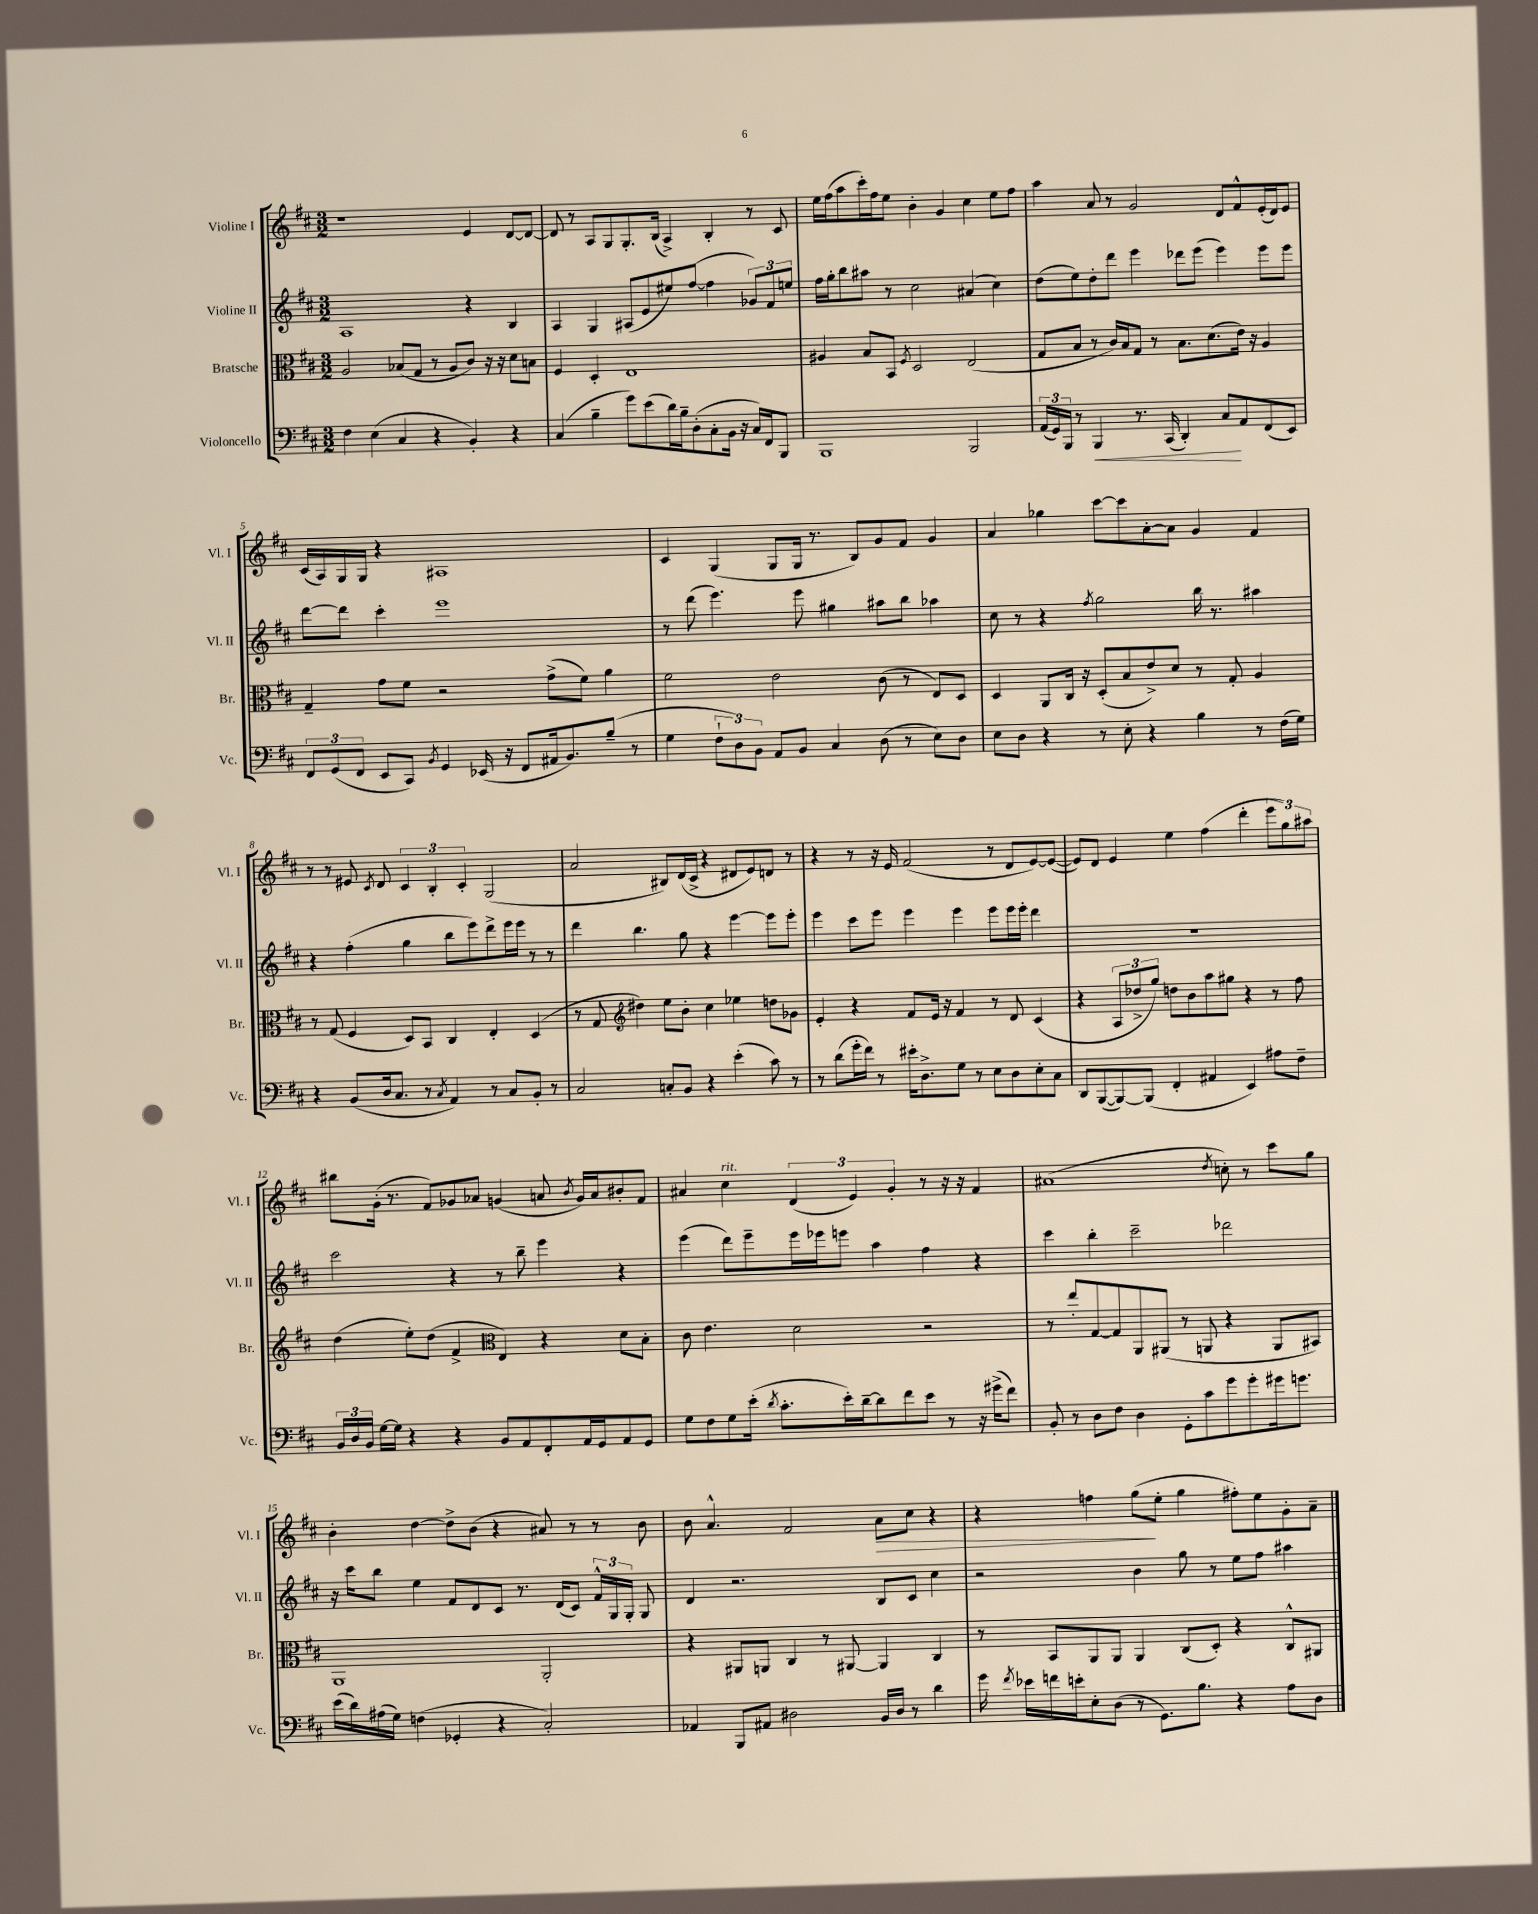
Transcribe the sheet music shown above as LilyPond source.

<<
\new StaffGroup <<
\new Staff = "s0" \with { instrumentName = "Violine I" shortInstrumentName = "Vl. I" } {
    \clef treble \key d \major \numericTimeSignature \time 3/2
    \autoBeamOff r1 e'4 d'8[~ d'8]~ |
    d'8 r8 a8[ g8 g8.-. b16]( a4->) b4-. r8 cis'8 |
    e''16[ fis''16( a''8 cis'''16-.) fis''16 e''8] b'4-. g'4 cis''4 e''8[ fis''8] |
    a''4 a'8 r8 g'2 d'8[ fis'8-^ e'16-.( d'16) e'8] |
    cis'16[( a16) g16 g16] r4 ais1 |
    cis'4 g4( g8[ g16] r8. b8[) g'8 fis'8] g'4 |
    a'4 ges''4 cis'''8[~ cis'''8 a'8~-. a'8] g'4 fis'4 |
    r8 r8 eis'8 \acciaccatura { cis'8 } d'8 \tuplet 3/2 { cis'4 b4-. cis'4-. } g2( |
    a'2 bis8[) d'16( cis'16]-> r4 dis'8[ e'8) d'8] r8 |
    r4 r8 r16 e'16 fis'2( r8 d'8[ e'8~) e'8]~( |
    e'8[) d'8] e'4 e''4 fis''4( d'''4-. \tuplet 3/2 { e'''8[ g''8) ais''8] } |
    bis''8[ g'16]-.( r8. fis'8[) ges'8 aes'8] g'4( a'8 \acciaccatura { b'8 } g'16[) a'16 bis'8-. fis'8] |
    ais'4 cis''4^\markup { \italic "rit." } \tuplet 3/2 { d'4( e'4) g'4-. } r8 r16 r16 fis'4 |
    ais'1( \acciaccatura { d''8 } c''8-.) r8 cis'''8[ g''8] |
    b'4-. d''4~ d''8[-> b'8]( r4 ais'8) r8 r8 b'8 |
    b'8 a'4.-^ fis'2 a'8[\> cis''8] r4 |
    r4 f''4 g''8[\!( e''8]-. g''4 fis''8[-.) e''8 g'8-. a'8]-- \bar "|." |
}
\new Staff = "s1" \with { instrumentName = "Violine II" shortInstrumentName = "Vl. II" } {
    \clef treble \key d \major \numericTimeSignature \time 3/2
    \autoBeamOff a1 r4 b4 |
    a4 g4 ais8[( e'8 eis''8) fis''8]~( fis''4 \tuplet 3/2 { ges'8[) fis'8 e''8] } |
    fis''16[ g''16-. b''8 ais''8] r8 cis''2 ais'4( cis''4) |
    d''8[( e''8) d''8-. d'''8] e'''4 des'''8[ e'''8]( e'''4) e'''8[ e'''8] |
    d'''8[~ d'''8] cis'''4-. e'''1 |
    r8 d'''8( e'''4.) e'''8 gis''4 ais''8[ b''8] aes''4 |
    cis''8 r8 r4 \acciaccatura { fis''8 } g''2 b''16 r8. ais''4 |
    r4 fis''4-.( g''4 b''8[ e'''8) d'''8-> e'''16 e'''16] r8 r8 |
    d'''4 b''4. g''8 r4 e'''4~ e'''8[ e'''8]-. |
    e'''4 cis'''8[ e'''8] e'''4 e'''4 e'''8[ e'''16 e'''16]-. d'''4 |
    R1. |
    cis'''2 r4 r8 b''8-- e'''4 r4 |
    e'''4( d'''8[) e'''8-- e'''16 ees'''16 e'''8] a''4 fis''4 r4 |
    cis'''4 b''4-. cis'''2-- des'''2 |
    r16 cis'''16[ b''8] e''4 fis'8[ d'8 cis'8] r8. d'16[( cis'8]) \tuplet 3/2 { fis'16[-^ g16 g16]-. } g8 |
    d'4 r2. b8[ cis'8] cis''4 |
    r2 b'4 g''8 r8 e''8[ fis''8] ais''4 \bar "|." |
}
\new Staff = "s2" \with { instrumentName = "Bratsche" shortInstrumentName = "Br." } {
    \clef alto \key d \major \numericTimeSignature \time 3/2
    \autoBeamOff a2 bes8[( g8] r8 a8[ cis'8]) r16 r16 d'8[ b8] |
    fis4 d4-. e1 |
    ais4 b8[ b,8] \acciaccatura { fis8 } d2 e2( |
    g8[ b8] r8 cis'16[) b16 g8] r8 b8.[ d'8.( e'16]) r16 a4 |
    g4-- g'8[ fis'8] r2 g'8[->( fis'8]) a'4 |
    fis'2 e'2 cis'8( r8 e8[) d8] |
    d4 a,8[ cis16] r16 d8[-.( b8 e'8->) d'8] r8 g8-. a4 |
    r8 g8( fis4 d8[) b,8] cis4 e4-. d4( |
    r8 g8 \clef treble dis''4) e''8[ b'8]-. cis''4 ees''4 d''8[ ges'8] |
    e'4-. r4 fis'8[ e'16] r16 fis'4 r8 d'8 cis'4( |
    r4 \tuplet 3/2 { a8[ des''8-> g''8]) } d''8[ b'8 a''8 gis''8] r4 r8 fis''8 |
    d''4( e''8[-.) d''8]( fis'4-> \clef alto e4) r4 d'8[ b8]-. |
    cis'8 e'4. d'2 r2 |
    r8 e''8[-. g8~ g8 a,8 ais,8]( r8 a,8 r4 a,8[ bis,8]) |
    a,1 a,2-. |
    r4 ais,8[ a,8] cis4 r8 ais,8~ ais,4 cis4 |
    r8 b,8[ a,8 a,8] a,4 cis8[( d8]-.) r4 cis8[-^ ais,8] \bar "|." |
}
\new Staff = "s3" \with { instrumentName = "Violoncello" shortInstrumentName = "Vc." } {
    \clef bass \key d \major \numericTimeSignature \time 3/2
    \autoBeamOff fis4 e4( cis4 r4 b,4-.) r4 |
    cis4( b4-- g'8[) e'8( d'16) b16-- d8-.( cis8-. b,16] r16 cis16[) fis,16 b,,8] |
    b,,1 b,,2 |
    \tuplet 3/2 { a,16[( g,16) b,,16] } r8 b,,4\< r8. cis,16( d,4-.) cis8[\! a,8 fis,8( e,8]) |
    \tuplet 3/2 { fis,8[ g,8( fis,8] } e,8[ cis,8]) \acciaccatura { b,8 } g,4 ees,16( r16 fis,8[ ais,16 b,8.) b8]--( r8 |
    g4 \tuplet 3/2 { fis8[-! d8) b,8] } a,8[ b,8] cis4 d8( r8 e8[) d8] |
    e8[ d8] r4 r8 e8-. r4 b4 r8 fis16[( g16]) |
    r4 b,8[( d16 cis8.] r8 \acciaccatura { cis8 } a,4) r8 cis8[ b,8]-. r8 |
    cis2 c8[-. b,8] r4 e'4-.( cis'8) r8 |
    r8 d'8[( g'16-. fis'16]) r8 eis'16[-. d8.-> g8] r8 e8[ d8 e8-. cis8] |
    d,8[ b,,8~( b,,8~) b,,8]( fis,4-. ais,4 e,4) ais8[ fis8]-- |
    \tuplet 3/2 { b,16[ d16 b,16] } g16[~ g16] r4 r4 b,8[ a,8 fis,8-. a,16 g,16 a,8 g,8] |
    g8[ fis8 g8 e'16]-.( \acciaccatura { d'8 } cis'8.[-. e'16-.) d'16~-- d'8 fis'8 e'8] r8 r16 gis'16[->( fis'8]) |
    b,8-. r8 d8[ fis8] d4 g,8[-. cis'8 g'8 g'8-. gis'16 g'8.] |
    e'16[( d'16) ais16( g16]) f4( ges,4-. r4 cis2-.) |
    aes,4 b,,8[ ais,8] dis2 b,16[ dis16] r8 d'4 |
    g'16 \acciaccatura { fis'8 } ees'16[ f'16 e'16-. e8-. d8]( r8 g,8.[) b8.] r4 a8[ d8] \bar "|." |
}
>>
>>
